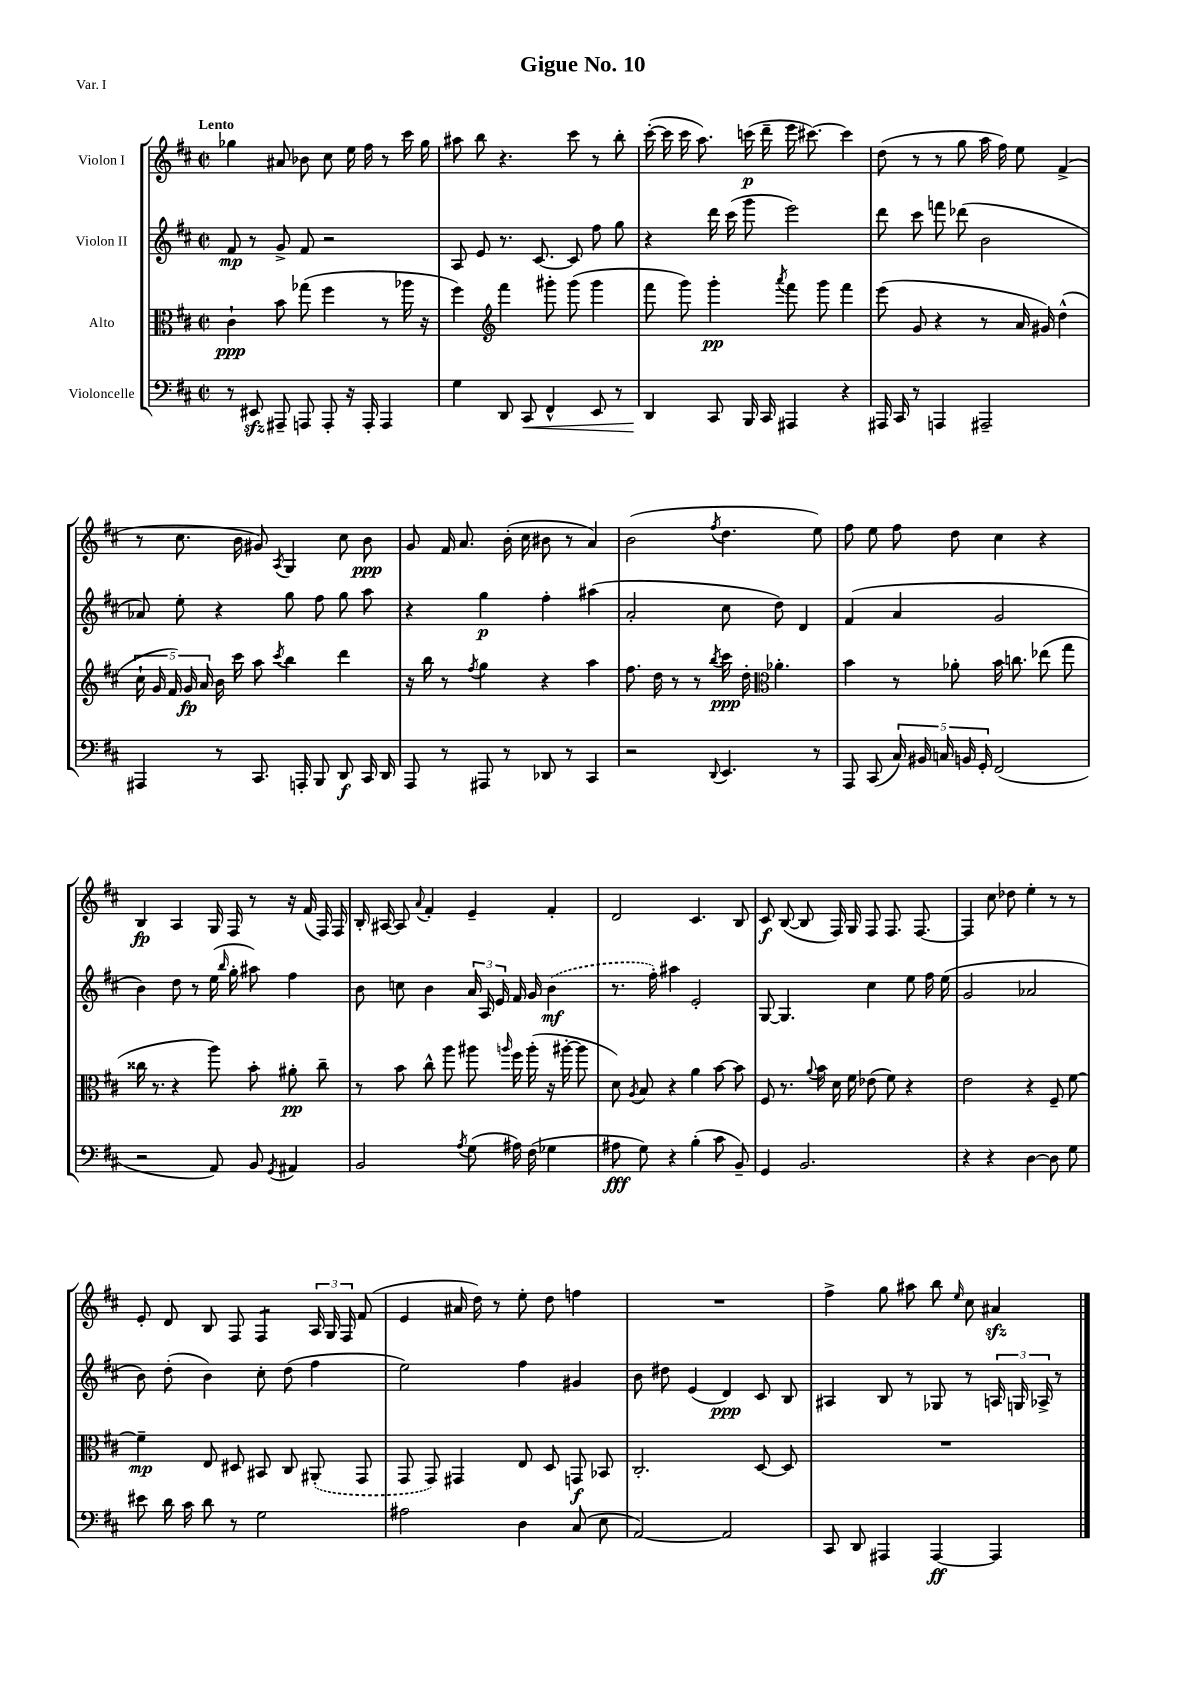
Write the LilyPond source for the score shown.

\header { title = "Gigue No. 10" piece = "Var. I" }
<<
\new StaffGroup <<
\new Staff = "s0" \with { instrumentName = "Violon I" } {
    \clef treble \key d \major \defaultTimeSignature \time 2/2 \tempo "Lento"
    \autoBeamOff ges''4 ais'8 bes'8 cis''8 e''16 fis''16 r8 cis'''16 ges''16 |
    ais''8 b''8 r4. cis'''8 r8 b''8-. |
    cis'''16~-.( cis'''16 cis'''16 a''8.) c'''16\p( d'''16-- e'''16 cis'''8.~) cis'''4 |
    d''8( r8 r8 g''8 a''16 fis''16) e''8 fis'4->( |
    r8 cis''8. b'16 gis'8) \acciaccatura { a8 } g4 cis''8 b'8\ppp |
    g'8 fis'16 a'8. b'16-.( cis''16 bis'8 r8 a'4) |
    b'2( \acciaccatura { fis''8 } d''4. e''8) |
    fis''8 e''8 fis''8 d''8 cis''4 r4 |
    b4\fp a4 g16 fis16 r8 r16 fis'16( fis16) fis16 |
    b16-. ais16~ ais8 \appoggiatura { a'8 } fis'4-. e'4-- fis'4-. |
    d'2 cis'4. b8 |
    cis'8\f b8~( b8 fis16) g16 fis8 fis8. fis8.~ |
    fis4 cis''8 des''8 e''4-. r8 r8 |
    e'8-. d'8 b8 fis8 fis4:8 \tuplet 3/2 { a16 g16 fis16 } fis'8( |
    e'4 ais'16 d''16) r8 e''8-. d''8 f''4 |
    R1 |
    fis''4-> g''8 ais''8 b''8 \grace { e''16 } cis''8 ais'4\sfz \bar "|." |
}
\new Staff = "s1" \with { instrumentName = "Violon II" } {
    \clef treble \key d \major \defaultTimeSignature \time 2/2
    \autoBeamOff fis'8\mp r8 g'8-> fis'8 r2 |
    a8 e'8 r8. cis'8.~ cis'8 fis''8 g''8 |
    r4 d'''16 cis'''16( g'''8 e'''2) |
    d'''8 cis'''8 f'''8 des'''8( b'2 |
    aes'8) e''8-. r4 g''8 fis''8 g''8 a''8 |
    r4 g''4\p fis''4-. ais''4( |
    a'2-. cis''8 d''8) d'4 |
    fis'4( a'4 g'2 |
    b'4) d''8 r8 e''16( \grace { b''16 } g''16-. ais''8) fis''4 |
    b'8 c''8 b'4 \tuplet 3/2 { a'16 a16 e'16 } fis'16 g'16 \once \slurDashed b'4\mf( |
    r8. fis''16-.) ais''4 e'2-. |
    g8~ g4. cis''4 e''8 fis''16 e''16( |
    g'2 aes'2 |
    b'8) d''8-.( b'4) cis''8-. d''8( fis''4 |
    e''2) fis''4 gis'4 |
    b'8 dis''8 e'4( d'4\ppp) cis'8 b8 |
    ais4 b8 r8 ges8 r8 \tuplet 3/2 { a16 g16 aes16-> } r8 \bar "|." |
}
\new Staff = "s2" \with { instrumentName = "Alto" } {
    \clef alto \key d \major \defaultTimeSignature \time 2/2
    \autoBeamOff cis'4-!\ppp b'8 ges''8( fis''4 r8 aes''16 r16 |
    fis''4) \clef treble fis'''4 gis'''8-. gis'''8( gis'''4 |
    fis'''8 g'''8) g'''4-.\pp \acciaccatura { a'''8 } fis'''8 g'''8 fis'''4 |
    e'''8( g'8 r4 r8 a'16 gis'16) d''4-^( |
    \tuplet 5/4 { cis''16-! g'16 fis'16) g'16\fp a'16 } b'16 cis'''16 a''8 \acciaccatura { cis'''8 } b''4 d'''4 |
    r16 b''16 r8 \acciaccatura { fis''8 } g''4 r4 a''4 |
    fis''8. d''16 r8 r8 \acciaccatura { b''8 } cis'''16\ppp d''16-. \clef alto aes'4.-. |
    b'4 r8 aes'8-. b'16 c''8. ees''8( g''8 |
    cisis''16 r8. r4 a''8) b'8-. ais'8-.\pp cisis''8-- |
    r8 b'8 cis''8-^ a''8 ais''8 \grace { a''16 } fis''16 a''16-.( r16 ais''16~-. ais''8 |
    d'8) \acciaccatura { a8 } b8 r4 a'4 b'8~ b'8 |
    fis8 r8. \appoggiatura { a'8 } b'16 d'16 fis'16 ees'8( fis'8) r4 |
    e'2 r4 fis8-- fis'8~ |
    fis'4--\mp e8 dis8 bis,8 cis8 \once \slurDashed ais,8-.( g,8 |
    g,8 g,8) gis,4 e8 d8 g,8\f bes,8 |
    cis2.-. d8~ d8 |
    R1 \bar "|." |
}
\new Staff = "s3" \with { instrumentName = "Violoncelle" } {
    \clef bass \key d \major \defaultTimeSignature \time 2/2
    \autoBeamOff r8 eis,8\sfz ais,,8-- a,,8 a,,8-. r16 a,,16-. a,,4 |
    g4 d,8 cis,8\< fis,4-^ e,8 r8 |
    d,4\! cis,8 b,,16 cis,16 ais,,4 r4 |
    ais,,16 cis,16 r8 a,,4 ais,,2-- |
    ais,,4 r8 cis,8. a,,16-. b,,8 d,8\f cis,16 d,16 |
    a,,8 r8 ais,,8 r8 des,8 r8 cis,4 |
    r2 \appoggiatura { d,8 } e,4. r8 |
    a,,8 cis,8( \tuplet 5/4 { cis16) bis,16 c16 b,16 g,16-. } fis,2( |
    r2 a,8) b,8 \acciaccatura { g,8 } ais,4 |
    b,2 \acciaccatura { a8 } g8( ais16) fis16( ges4 |
    ais8\fff g8) r4 b4-.( cis'8 b,8--) |
    g,4 b,2. |
    r4 r4 d4~ d8 g8 |
    eis'8 d'16 cis'16 d'8 r8 g2 |
    ais2 d4 cis8( e8 |
    a,2~) a,2 |
    cis,8 d,8 ais,,4 ais,,4~\ff ais,,4 \bar "|." |
}
>>
>>
\layout { \context { \Score \remove "Bar_number_engraver" } }
